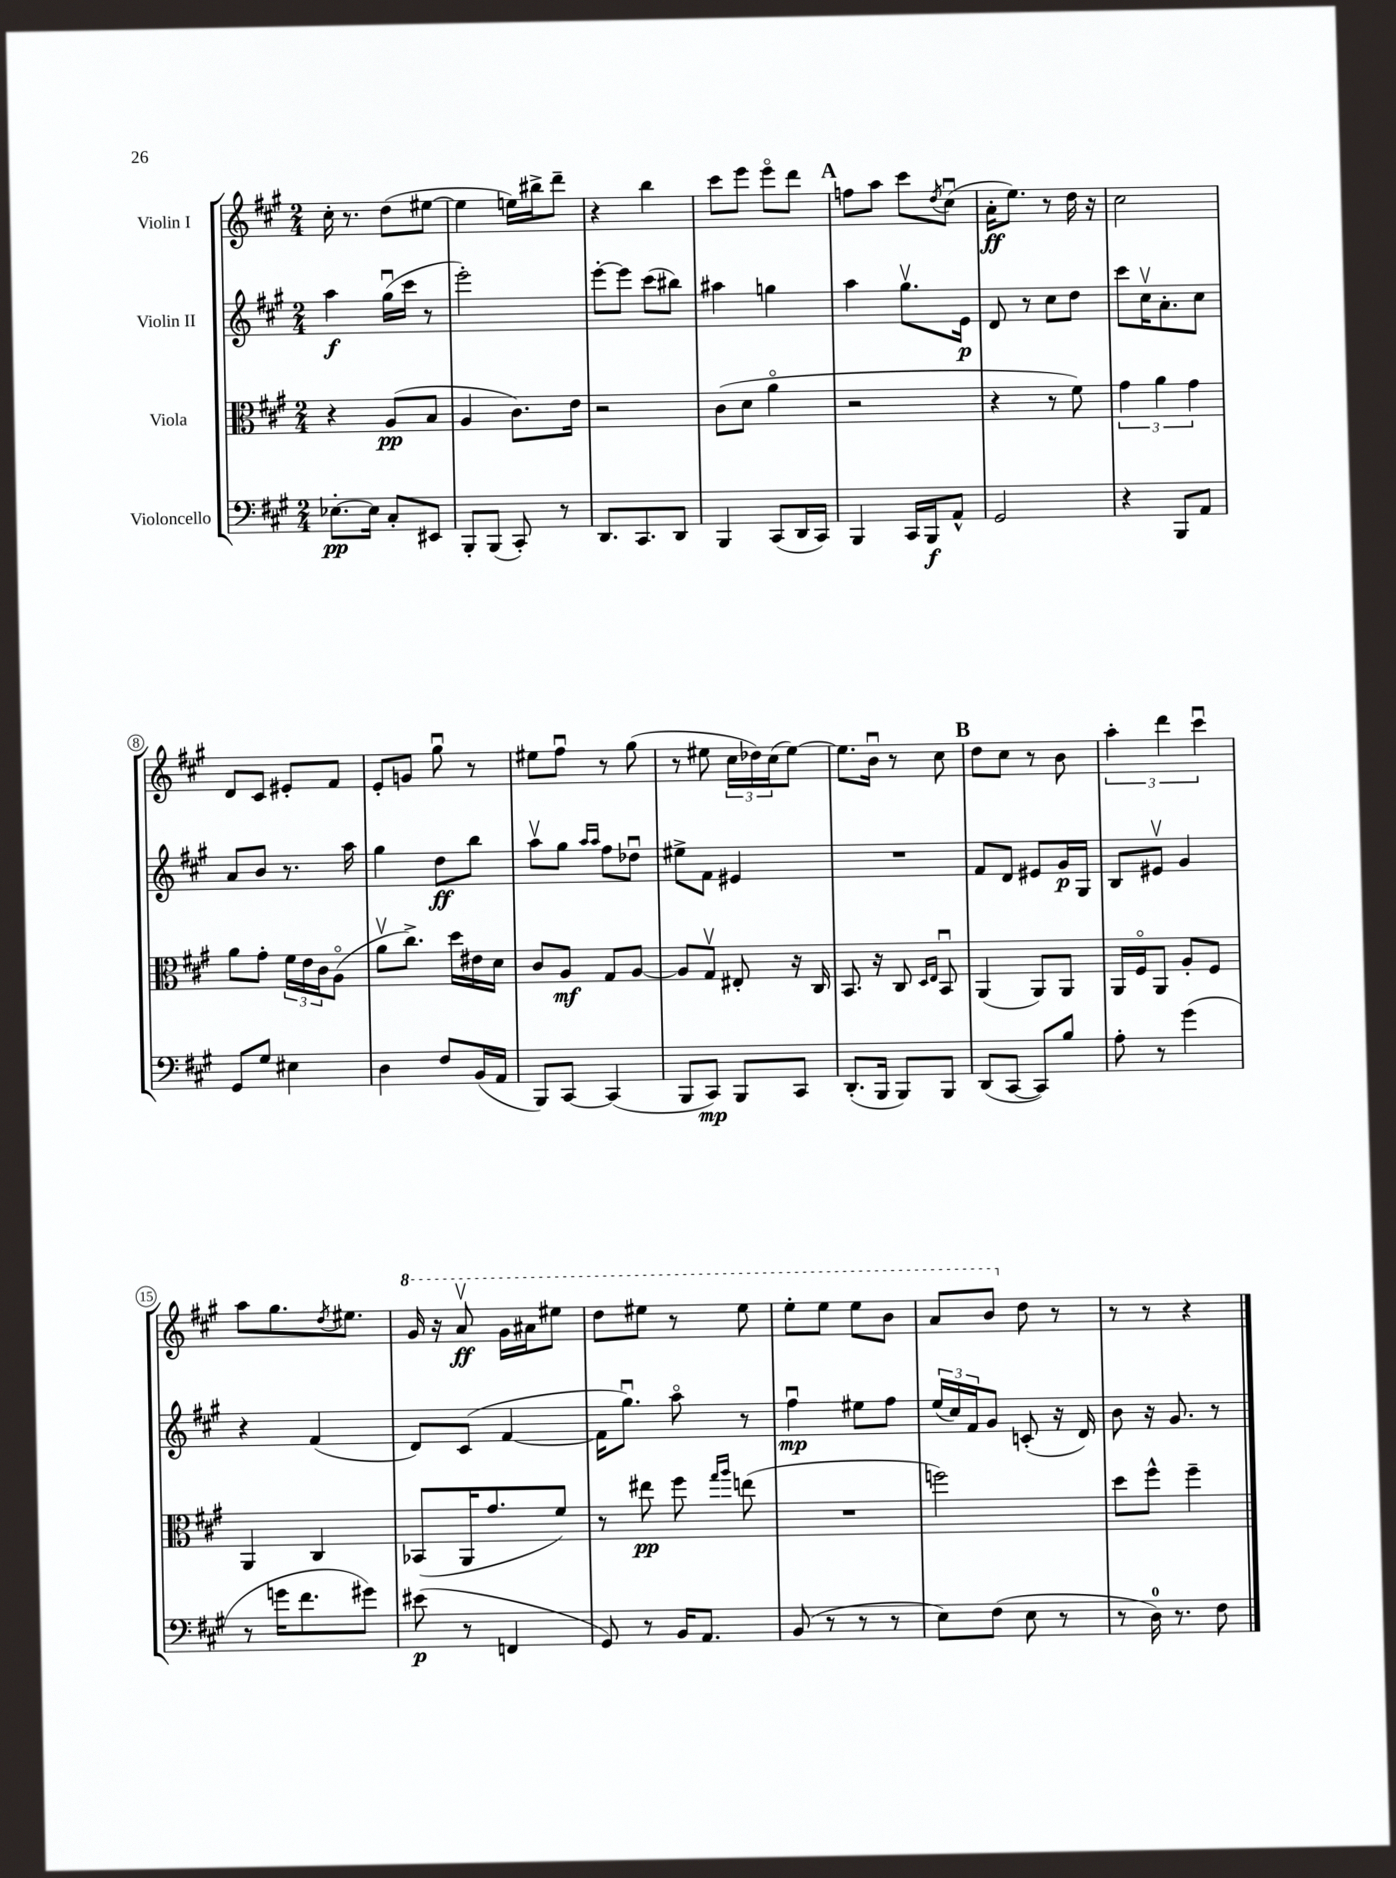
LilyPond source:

<<
\new StaffGroup <<
\new Staff = "s0" \with { instrumentName = "Violin I" } {
    \clef treble \key a \major \numericTimeSignature \time 2/4
    cis''16-. r8. d''8( eis''8~ |
    eis''4 e''16) bis''16-> d'''8-- |
    r4 b''4 |
    cis'''8 e'''8 e'''8\flageolet d'''8 |
    \mark \markup { \bold "A" } f''8 a''8 cis'''8 \acciaccatura { d''8 } cis''8\downbow( |
    a'16-.\ff e''8.) r8 d''16 r16 |
    cis''2 |
    d'8 cis'8 eis'8-. fis'8 |
    e'8-. g'8 gis''8\downbow r8 |
    eis''8 fis''8\downbow r8 gis''8( |
    r8 eis''8 \tuplet 3/2 { cis''16 des''16) cis''16( } eis''8~) |
    eis''8. b'16\downbow r8 cis''8 |
    \mark \markup { \bold "B" } d''8 cis''8 r8 b'8 |
    \tuplet 3/2 { a''4-. d'''4 cis'''4\downbow } |
    a''8 gis''8. \acciaccatura { d''8 } eis''8. |
    \ottava #1 gis''16 r16 a''8\upbow\ff gis''16 ais''16 eis'''8 |
    d'''8 eis'''8 r8 eis'''8 |
    e'''8-. e'''8 e'''8 b''8 |
    a''8 b''8 \ottava #0 d''8 r8 |
    r8 r8 r4 \bar "|." |
}
\new Staff = "s1" \with { instrumentName = "Violin II" } {
    \clef treble \key a \major \numericTimeSignature \time 2/4
    a''4\f gis''16\downbow( cis'''16 r8 |
    e'''2-.) |
    e'''8~-. e'''8 cis'''8( bis''8) |
    ais''4 g''4 |
    \mark \markup { \bold "A" } a''4 gis''8.\upbow e'16\p |
    d'8 r8 cis''8 d''8 |
    cis'''8 cis''16\upbow a'8.-. cis''8 |
    a'8 b'8 r8. a''16 |
    gis''4 d''8\ff b''8 |
    a''8\upbow gis''8 \grace { a''16 a''16 } fis''8 des''8\downbow |
    eis''8-> fis'8 eis'4 |
    R2 |
    \mark \markup { \bold "B" } fis'8 d'8 eis'8 gis'16\p gis16 |
    b8 eis'8\upbow gis'4 |
    r4 fis'4( |
    d'8) cis'8( fis'4~ |
    fis'16 gis''8.\downbow) a''8\flageolet r8 |
    fis''4\downbow\mp eis''8 fis''8 |
    \tuplet 3/2 { e''16( cis''16) fis'16 } gis'8 c'8-.( r16 d'16) |
    b'8 r16 gis'8. r8 \bar "|." |
}
\new Staff = "s2" \with { instrumentName = "Viola" } {
    \clef alto \key a \major \numericTimeSignature \time 2/4
    r4 a8\pp( b8 |
    a4 cis'8.) e'16 |
    r2 |
    cis'8( d'8 a'4\flageolet |
    \mark \markup { \bold "A" } r2 |
    r4 r8 fis'8) |
    \tuplet 3/2 { gis'4 a'4 gis'4 } |
    a'8 gis'8-. \tuplet 3/2 { fis'16 e'16 cis'16 } a8\flageolet( |
    a'8\upbow cis''8.->) d''16 eis'16 d'16 |
    cis'8 a8\mf gis8 a8~ |
    a8 gis8\upbow eis8-. r16 cis16 |
    b,8. r16 cis8 \grace { d16 e16 } b,8\downbow |
    \mark \markup { \bold "B" } a,4( a,8) a,8 |
    a,16 fis16\flageolet a,8 a8-. fis8 |
    a,4 cis4 |
    bes,8( a,16 gis'8. fis'8) |
    r8 eis''8\pp fis''8 \grace { gis''16 a''16 } e''8( |
    R2 |
    f''2) |
    d''8 fis''8-^ fis''4-- \bar "|." |
}
\new Staff = "s3" \with { instrumentName = "Violoncello" } {
    \clef bass \key a \major \numericTimeSignature \time 2/4
    ees8.~-.\pp ees16 cis8-. eis,8 |
    b,,8-. b,,8( cis,8-.) r8 |
    d,8. cis,8. d,8 |
    b,,4 cis,8( d,16 cis,16) |
    \mark \markup { \bold "A" } b,,4 cis,16 b,,16\f a,8-^ |
    gis,2 |
    r4 b,,8 a,8 |
    gis,8 gis8 eis4 |
    d4 fis8 b,16( a,16 |
    b,,8) cis,8~ cis,4( |
    b,,8 cis,8\mp) b,,8 cis,8 |
    d,8.-.( b,,16 b,,8) b,,8 |
    \mark \markup { \bold "B" } d,8( cis,8~ cis,8) b8 |
    a8-. r8 gis'4( |
    r8 g'16 fis'8. gis'8) |
    eis'8\p( r8 f,4 |
    gis,8) r8 b,16 a,8. |
    b,8( r8 r8 r8 |
    e8) fis8( e8 r8 |
    r8 d16-0) r8. fis8 \bar "|." |
}
>>
>>
\layout { \context { \Score \override BarNumber.stencil = #(make-stencil-circler 0.1 0.3 ly:text-interface::print) } }
